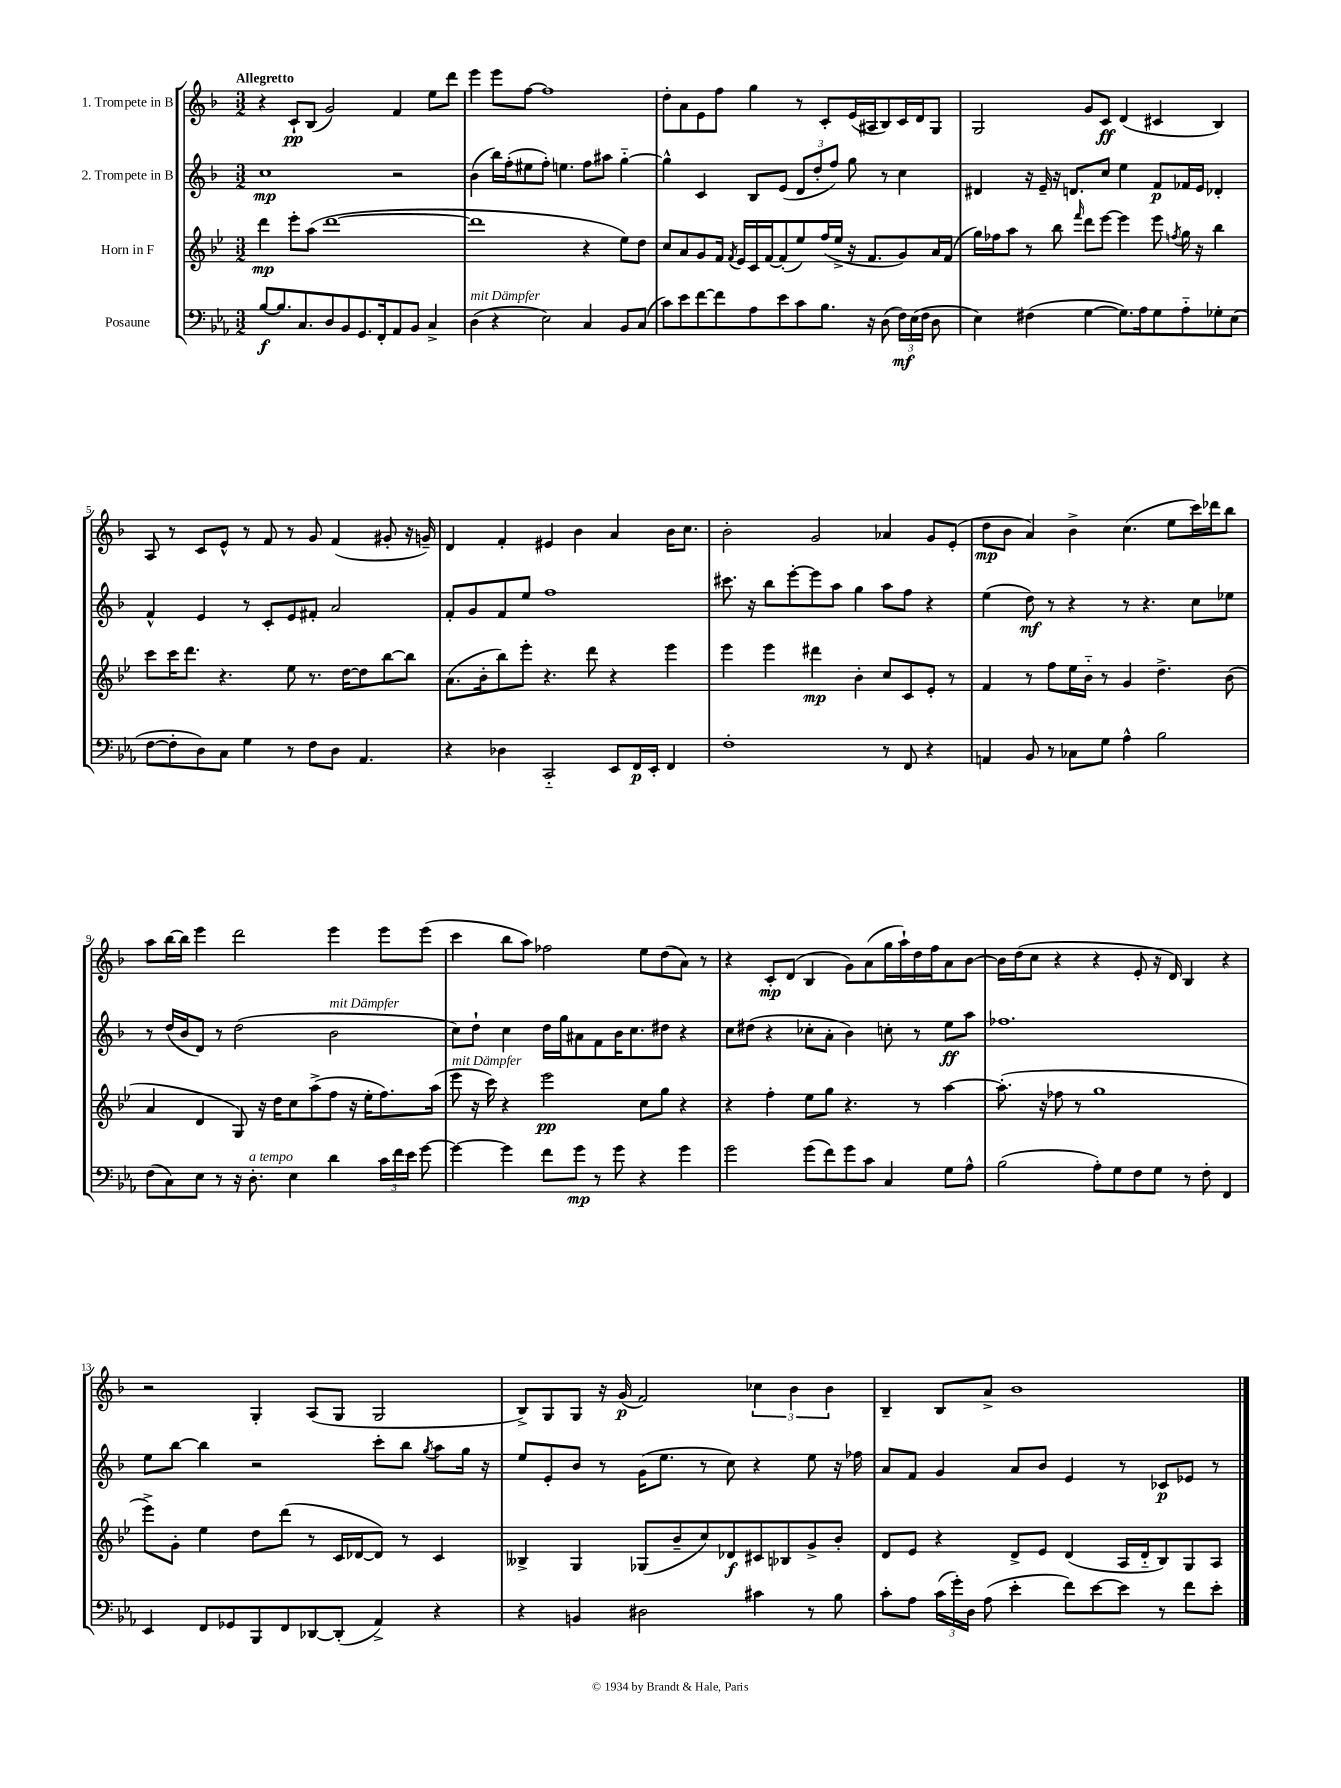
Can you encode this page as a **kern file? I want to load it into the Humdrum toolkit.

**kern	**kern	**kern	**kern
*staff4	*staff3	*staff2	*staff1
*clefF4	*clefG2	*clefG2	*clefG2
*k[b-e-a-]	*k[b-e-]	*k[b-]	*k[b-]
*M3/2	*M3/2	*M3/2	*M3/2
[8B-	4ddd	1cc	4r
8.B-]	.	.	.
.	8eee-'	.	8c`
8.C	.	.	.
.	(8aa	.	(8B-
8D	[1ddd	.	2g)
8BB-	.	.	.
8.GG	.	.	.
16FF'	.	.	.
8AA-	.	2r	4f
8BB-	.	.	.
4C^	.	.	8ee
.	.	.	8ddd
=	=	=	=
(4D	1ddd]	(4b-	4eee
4r	.	16bb-)	8eee
.	.	(16ff'	.
.	.	8ee#	[8ff
2E-)	.	8ff')	1ff]
.	.	4.ee	.
4C	4r	8ff	.
.	.	8aa#	.
8BB-	8ee-)	[4gg'~	.
(8C	8dd	.	.
=	=	=	=
8c)	8cc	4gg^^]	8dd'
8e-	8a	.	8a
[8f	8g	4c	8e
8f]	16f	.	8ff
.	8qf	.	.
.	16e-	.	.
8A-	16c	8B-	4gg
.	[16f	.	.
8e-	(8f']	(8e	.
8c	8ee-)	12d	8r
.	.	12dd'	.
8.B-	(16ff	.	8c'
.	.	12ff)	.
.	16ee-^	.	.
.	16r	8gg	(16e
16r	8.f	.	16A#
(8D	.	8r	8B-)
24F)	8g)	4cc	16c
(24E-	.	.	.
.	.	.	16d
24F	.	.	.
8D	16a	.	8G
.	(16f	.	.
=	=	=	=
4E-)	16gg)	4d#	2G
.	16ff-	.	.
.	8aa	.	.
(4F#	8r	16r	.
.	.	16e~	.
.	8bb-	16r	.
.	.	8.d	.
.	16qqfff	.	.
[4G	8ddd	.	8g
.	[8eee-	8cc	8c
8.G])	4eee-]	4ee	(4d
16A-	.	.	.
8G	8eee-	8f	4c#
.	8qff	.	.
8A-'~	16gg	16f-	.
.	16r	16e	.
8G-'	4bb-	4d-'	4B-)
(8E-	.	.	.
=	=	=	=
[8F	8ccc	4f^^	8A
8F']	16ccc	.	8r
.	8.ddd	.	.
8D)	.	4e	8c
8C	4.r	.	8e^^
4G	.	8r	8r
.	.	8c'	8f
8r	8ee-	8e	8r
8F	8.r	8f#'	8g
8D	.	2a	(4f
.	[16dd	.	.
4.AA-	8dd]	.	.
.	[8bb-	.	8g#'
.	8bb-]	.	16r
.	.	.	16g~)
=	=	=	=
4r	(8.a	8f'	4d
.	.	8g	.
.	16b-'	.	.
4D-	8bb-)	8f	4f'
.	8eee-'	8ee	.
2CC'~	4.r	1ff	4e#
.	.	.	4b-
.	8ddd	.	.
8EE-	4r	.	4a
16FF	.	.	.
16EE-'	.	.	.
4FF	4eee-	.	16b-
.	.	.	8.cc
=	=	=	=
1F'	4eee-	8.ccc#	2b-'
.	.	16r	.
.	4eee-	8bb-	.
.	.	[8eee'	.
.	4ddd#	8eee]	2g
.	.	8aa	.
.	4b-'	4gg	.
8r	8cc	8aa	4a-
8FF	8c	8ff	.
4r	8e-'	4r	8g
.	8r	.	(8e'
=	=	=	=
4AA	4f	(4ee	8dd
.	.	.	8b-
8BB-	8r	8dd)	4a)
8r	8ff	8r	.
8C-	16ee-	4r	4b-^
.	16b-'~	.	.
8G	8r	.	.
4A-^^	4g	8r	(4.cc
.	.	4.r	.
2B-	4.dd^	.	.
.	.	.	8ee
.	.	8cc	16ccc)
.	.	.	16ddd-
.	(8b-	8ee-	8bb-
=	=	=	=
(8F	4a	8r	8aa
8C)	.	(16dd	[16bb-
.	.	16b-	16bb-]
8E-	4d	8d)	4eee
8r	.	8r	.
16r	8G)	(2dd	2ddd
8.D'	.	.	.
.	16r	.	.
.	16dd	.	.
4E-	8cc	.	.
.	(8aa^	.	.
4d	8ff	2b-	4eee
.	16r	.	.
.	16ee-'	.	.
24c	8.ff)	.	8eee
24f	.	.	.
24e-	.	.	.
[8g	.	.	(8eee
.	(16aa	.	.
=	=	=	=
4g_	8eee-	8cc)	4ccc
.	16r	8dd`	.
.	16ccc)	.	.
4g]	4r	4cc	8bb-
.	.	.	8aa)
8f	2eee-	16dd	2ff-
.	.	16gg	.
8g	.	8a#	.
8r	.	8f	.
8g	.	16b-	.
.	.	8.cc	.
4r	8cc	.	8ee
.	8gg	8dd#	(8dd
4g	4r	4r	8a)
.	.	.	8r
=	=	=	=
2g	4r	8cc	4r
.	.	(8dd#	.
.	4ff'	4r	8c'
.	.	.	(8d
(8g	8ee-	8cc-'	4B-
8f)	8gg	8a'	.
8g	4.r	4b-)	8g)
8c	.	.	(8a
4C	.	8cc'	16gg
.	.	.	16aa`)
.	8r	8r	16dd
.	.	.	16ff
8G	[4aa	8ee	8a
8A-^^	.	8aa	[8b-
=	=	=	=
(2B-	(8.aa']	1.ff-	16b-]
.	.	.	(16dd
.	.	.	8cc
.	16r	.	.
.	8ff-	.	4r
.	8r	.	.
8A-')	1gg	.	4r
8G	.	.	.
8F	.	.	8e'
8G	.	.	16r
.	.	.	16d)
8r	.	.	4B-
8F'	.	.	.
4FF	.	.	4r
=	=	=	=
4EE-	8eee-^)	8ee	2r
.	8g'	[8bb-	.
8FF	4ee-	4bb-]	.
8GG-	.	.	.
8BBB-	8dd	2r	4G'
8FF	(8ddd	.	.
[8DD-	8r	.	(8A
(8DD-']	16c	.	8G
.	[16d-	.	.
4AA-^)	8d-])	8ccc'	2G
.	8r	8bb-	.
.	.	8qgg	.
4r	4c	8aa	.
.	.	16gg	.
.	.	16r	.
=	=	=	=
4r	4B--^	8ee	8B-^)
.	.	8e'	8G
4BB	4G	8b-	8G
.	.	8r	16r
.	.	.	(16g
2D#	(8G-	(16g	2f)
.	.	8.ee	.
.	8b-~	.	.
.	8cc)	8r	.
.	8d-	8cc)	.
4c#	8c#	4r	6cc-
.	8B-	.	.
.	.	.	6b-
8r	8g^	8ee	.
.	.	.	6b-
8B-	8b-'	16r	.
.	.	16ff-	.
=	=	=	=
8c'	8d	8a	4B-~
8A-	8e-	8f	.
(24c	4r	4g	8B-
24g')	.	.	.
24D	.	.	.
(8A-	.	.	8a^
4e-'	8d^	8a	1b-
.	8e-	8b-	.
8f)	(4d	4e	.
[8e-	.	.	.
8e-]	16A	8r	.
.	16d'~	.	.
8r	8B-)	8c-	.
8f	8G	8e-	.
8e-'	8A	8r	.
==	==	==	==
*-	*-	*-	*-
